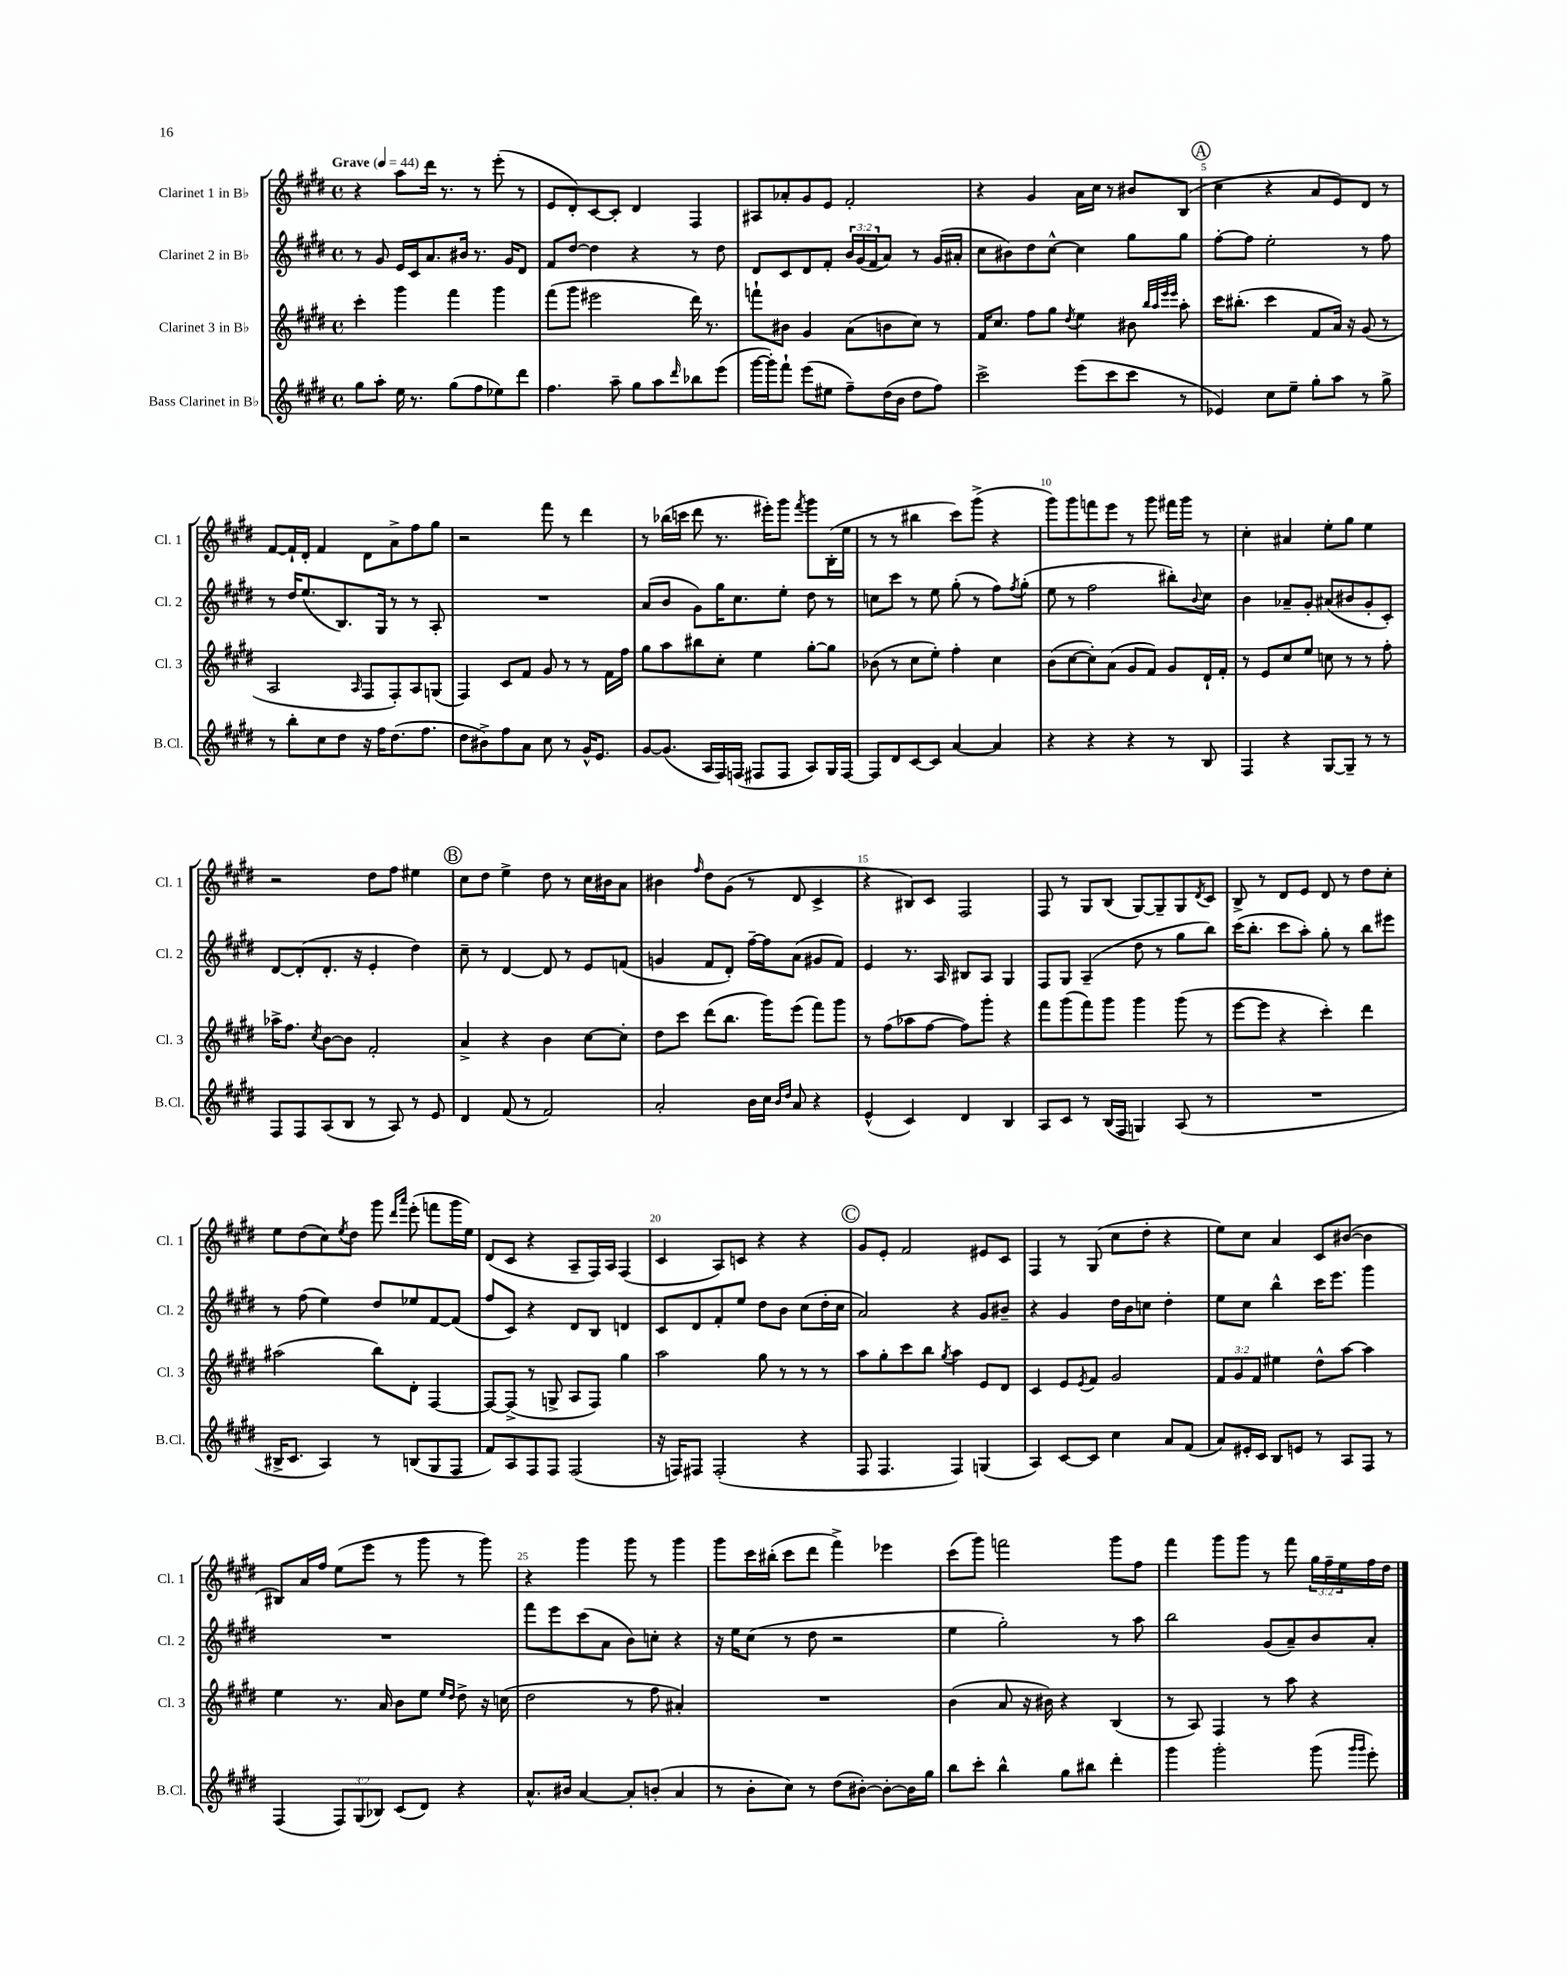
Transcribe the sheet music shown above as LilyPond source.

<<
\new StaffGroup <<
\new Staff = "s0" \with { instrumentName = "Clarinet 1 in Bb" shortInstrumentName = "Cl. 1" } {
    \clef treble \key e \major \defaultTimeSignature \time 4/4 \override Staff.TupletNumber.text = #tuplet-number::calc-fraction-text \tempo "Grave" 4 = 44
    r4 a''8 dis'''16 r8. r8 e'''8-.( r8 |
    e'8 dis'8-.) cis'8~ cis'8-. dis'4 fis4 |
    ais8 aes'8-. gis'8 e'8 fis'2-. |
    r4 gis'4 a'16 cis''16 r8 bis'8 b8( |
    \mark \markup { \circle "A" } cis''4 r4 a'8 e'8) dis'8 r8 |
    fis'8~ fis'16-! dis'16-. fis'4 dis'8 a'8-> fis''8 gis''8 |
    r2 fis'''8 r8 dis'''4 |
    r8 bes''16( c'''16 dis'''8 r8. eis'''16-.) gis'''8 \acciaccatura { fis'''8 } gis'''8 b16-.( e''16 |
    r8 r8 bis''4 cis'''8) gis'''8->( r4 |
    gis'''8) gis'''8 f'''8 e'''8 r8 gis'''8 fis'''16 gis'''16 r8 |
    cis''4-. ais'4 e''8-. gis''8 e''4 |
    r2 dis''8 fis''8 eis''4 |
    \mark \markup { \circle "B" } cis''8 dis''8 e''4-> dis''8 r8 cis''16 bis'16 a'8 |
    bis'4 \grace { fis''16 } dis''8 gis'8( r8 dis'8 cis'4-> |
    r4 bis8) cis'8 fis2 |
    fis8 r8 gis8 b8( gis8~) gis8-- gis8 \acciaccatura { dis'8 } cis'8 |
    b8-> r8 dis'8 e'8 dis'8 r8 dis''8 cis''8-. |
    e''8 dis''8( cis''8) \acciaccatura { e''8 } dis''8 gis'''8 \grace { dis'''16 a'''16 } e'''8-.( f'''8 gis'''16 e''16) |
    dis'8( cis'8 r4 a8-- fis16) a16 fis4( |
    cis'4 a8) c'8 r4 r4 |
    \mark \markup { \circle "C" } gis'8 e'8-. fis'2 eis'8 cis'8 |
    fis4 r8 gis8( cis''8 dis''8-. r4 |
    e''8) cis''8 a'4 cis'8 bis'8~( bis'4 |
    bis8) a'16 fis''16 e''8( e'''8 r8 gis'''8 r8 gis'''8) |
    r4 gis'''4 gis'''8 r8 gis'''4 |
    gis'''8 cis'''16 bis''16-.( cis'''8 dis'''8 fis'''4->) ees'''4 |
    cis'''8( gis'''8) f'''2 gis'''8 fis''8 |
    fis'''4 gis'''8 gis'''8 r8 fis'''8 \tuplet 3/2 { gis''16 fis''16-- e''16 } fis''16 dis''16 \bar "|." |
}
\new Staff = "s1" \with { instrumentName = "Clarinet 2 in Bb" shortInstrumentName = "Cl. 2" } {
    \clef treble \key e \major \defaultTimeSignature \time 4/4 \override Staff.TupletNumber.text = #tuplet-number::calc-fraction-text
    r8 gis'8 e'16 cis'16 a'8. bis'16 r8. gis'16 dis'8 |
    fis'8 dis''8~ dis''4 r4 r8 dis''8 |
    dis'8 cis'8 dis'8 fis'8-. \tuplet 3/2 { b'16 gis'16( fis'16 } a'8) r8 gis'16( ais'16-. |
    cis''8 bis'8) dis''8 cis''8~-^ cis''4 gis''8 gis''8 |
    \mark \markup { \circle "A" } fis''8~-. fis''8 e''2-. r8 fis''8 |
    r8 dis''16 e''8.( b8.) gis16 r8 r8 a8-. |
    R1 |
    a'8( b'8 gis'8) gis''16 cis''8. e''8-. dis''8 r8 |
    c''8 cis'''8 r8 e''8 gis''8-.( r8 fis''8) \acciaccatura { fis''8 } gis''8-.( |
    e''8 r8 fis''2 bis''8-.) \appoggiatura { b'8 } cis''8 |
    b'4 aes'8-- gis'8-. ais'8( bis'8 gis'8-. cis'8-.) |
    dis'8~ dis'8-.( dis'8.-. r16 e'4-. dis''4) |
    \mark \markup { \circle "B" } cis''8-- r8 dis'4~ dis'8 r8 e'8 f'8( |
    g'4 fis'8 dis'8-.) fis''16~-- fis''16 a'8( gis'8 fis'8) |
    e'4 r8. a16 bis8 a8 gis4 |
    fis8 gis8 a4--( dis''8 r8 gis''8 b''8) |
    cis'''16( b''8.-. cis'''8 a''8-.) gis''8-. r8 b''8 eis'''8 |
    r8 fis''8( e''4) dis''8 ees''8 fis'8~ fis'8( |
    fis''8 cis'8) r4 dis'8 b8 d'4 |
    cis'8 dis'8 fis'8-. e''8 dis''8 b'8 cis''8( dis''16-. cis''16 |
    \mark \markup { \circle "C" } a'2) r4 gis'8 bis'8-- |
    r4 gis'4 dis''16 b'16 c''8 dis''4-. |
    e''8 cis''8 b''4-^ cis'''16 e'''8. gis'''4 |
    R1 |
    fis'''8 e'''8 cis'''8( a'8 b'8) c''8-. r4 |
    r16 e''16 cis''8( r8 dis''8 r2 |
    e''4 gis''2-.) r8 a''8 |
    b''2 gis'8( a'8--) b'8 a'8-. \bar "|." |
}
\new Staff = "s2" \with { instrumentName = "Clarinet 3 in Bb" shortInstrumentName = "Cl. 3" } {
    \clef treble \key e \major \defaultTimeSignature \time 4/4 \override Staff.TupletNumber.text = #tuplet-number::calc-fraction-text
    cis'''4-. gis'''4 fis'''4 gis'''4 |
    fis'''8( gis'''8 eis'''2 dis'''16) r8. |
    f'''8-! bis'8 gis'4 a'8( b'8 cis''8) r8 |
    fis'16 cis''8. fis''8 gis''8 \acciaccatura { dis''8 } e''4 bis'8 \grace { b''32 a''32 e'''32 e'''32 } a''8-. |
    \mark \markup { \circle "A" } cis'''16 bis''8.-.( cis'''4 fis'8 a'16) r16 gis'8( r8 |
    a2 \grace { a16 } fis8 fis8-.) a8 g8( |
    fis4) cis'8 fis'8 gis'8 r8 r8 fis'16 fis''16 |
    gis''8 a''8 bis''8 cis''8-. e''4 gis''8~-. gis''8 |
    bes'8( r8 cis''8 e''8-.) fis''4-. cis''4 |
    b'8( cis''8~ cis''8-.) a'8( gis'8 fis'8) gis'8 dis'16-! fis'16-. |
    r8 e'8 cis''8 e''8 c''8 r8 r8 fis''8-. |
    aes''16-> fis''8. \acciaccatura { cis''8 } b'8~ b'8 fis'2-. |
    \mark \markup { \circle "B" } a'4-> r4 b'4 cis''8~ cis''8-. |
    dis''8 cis'''8 dis'''8( b''8. gis'''16) e'''8( fis'''8) gis'''8 |
    r8 fis''8( aes''8 fis''8~ fis''8) gis'''8-. r4 |
    fis'''8 gis'''8( fis'''8) gis'''8 gis'''4 gis'''8( r8 |
    e'''8~ e'''8 r4 cis'''4-.) dis'''4 |
    ais''2( b''8) dis'8-. fis4~ |
    fis8~ fis8->( r8 g8-> a8 fis8) gis''4 |
    a''2 gis''8 r8 r8 r8 |
    \mark \markup { \circle "C" } a''8 gis''8-. cis'''8 b''8 \acciaccatura { gis''8 } a''4 e'8 dis'8 |
    cis'4 e'8 \acciaccatura { e'8 } fis'8 gis'2 |
    \tuplet 3/2 { fis'8 gis'8 fis'8 } eis''4 dis''8-^ a''8~ a''4 |
    e''4 r8. a'16 b'8 e''8 \grace { e''16 dis''16 } dis''8-> r16 c''16( |
    dis''2 r8 fis''8 ais'4-.) |
    R1 |
    b'4( a'8 r16 bis'16) r4 b4( |
    r8 a8) fis4 r8 a''8 r4 \bar "|." |
}
\new Staff = "s3" \with { instrumentName = "Bass Clarinet in Bb" shortInstrumentName = "B.Cl." } {
    \clef treble \key e \major \defaultTimeSignature \time 4/4 \override Staff.TupletNumber.text = #tuplet-number::calc-fraction-text
    gis''8 a''8-. e''16 r8. gis''8( fis''8 ees''8) dis'''8 |
    fis''4. a''8-- gis''8 a''8 \grace { dis'''16 } bes''8 e'''8( |
    gis'''16~ gis'''16-.) fis'''8-! e'''8( eis''8 fis''8--) dis''16( b'16 dis''8 fis''8) |
    cis'''2-> e'''8( cis'''8 cis'''8 r8 |
    \mark \markup { \circle "A" } ees'4) cis''8 e''8-- gis''8-. a''8 r8 gis''8-> |
    r8 b''8-. cis''8 dis''8 r16 fis''16 dis''8.( fis''8. |
    dis''8 bis'8->) fis''8 a'8 cis''8 r8 gis'16-^ e'8. |
    gis'8~ gis'8.( a16 fis16) f16( fis8 fis8 a8) gis16 fis16~ |
    fis8 dis'8 cis'8~ cis'8 a'4~ a'4 |
    r4 r4 r4 r8 b8 |
    fis4 r4 gis8~ gis8-- r8 r8 |
    fis8 fis8 a8( b8 r8 a8) r8 e'8 |
    \mark \markup { \circle "B" } dis'4 fis'8( r8 fis'2) |
    a'2-. b'16 cis''16 \grace { b'16 dis''16 } a'8 r4 |
    e'4-^( cis'4) dis'4 b4 |
    a8 cis'8 r8 b16( fis16 g4) a8( r8 |
    R1 |
    bis16-> cis'8. a4) r8 b8( gis8 fis8 |
    fis'8) a8 fis8 fis8 fis2( |
    r16 f16) fis8 fis2-.( r4 |
    \mark \markup { \circle "C" } fis8 fis4. fis4) g4( |
    a4) cis'8~ cis'8 cis''4 a'8 fis'8( |
    a'8) eis'16-. cis'16 b8 e'8 r8 a8 fis8 r8 |
    fis4( \tuplet 3/2 { fis8) gis8( bes8) } cis'8( dis'8) r4 |
    a'8.-^ bis'16 a'4~ a'8-. b'8-.( a'4 |
    r8 b'8-. cis''8) r8 dis''8( bis'8~-.) bis'8~-. bis'16 gis''16 |
    b''8 cis'''8-. b''4-^ gis''8 bis''8 dis'''4-. |
    gis'''4 gis'''2-. gis'''8( \grace { gis'''16 gis'''16 } e'''8-.) \bar "|." |
}
>>
>>
\layout { \context { \Score \override BarNumber.break-visibility = ##(#f #t #t) barNumberVisibility = #(every-nth-bar-number-visible 5) } }
